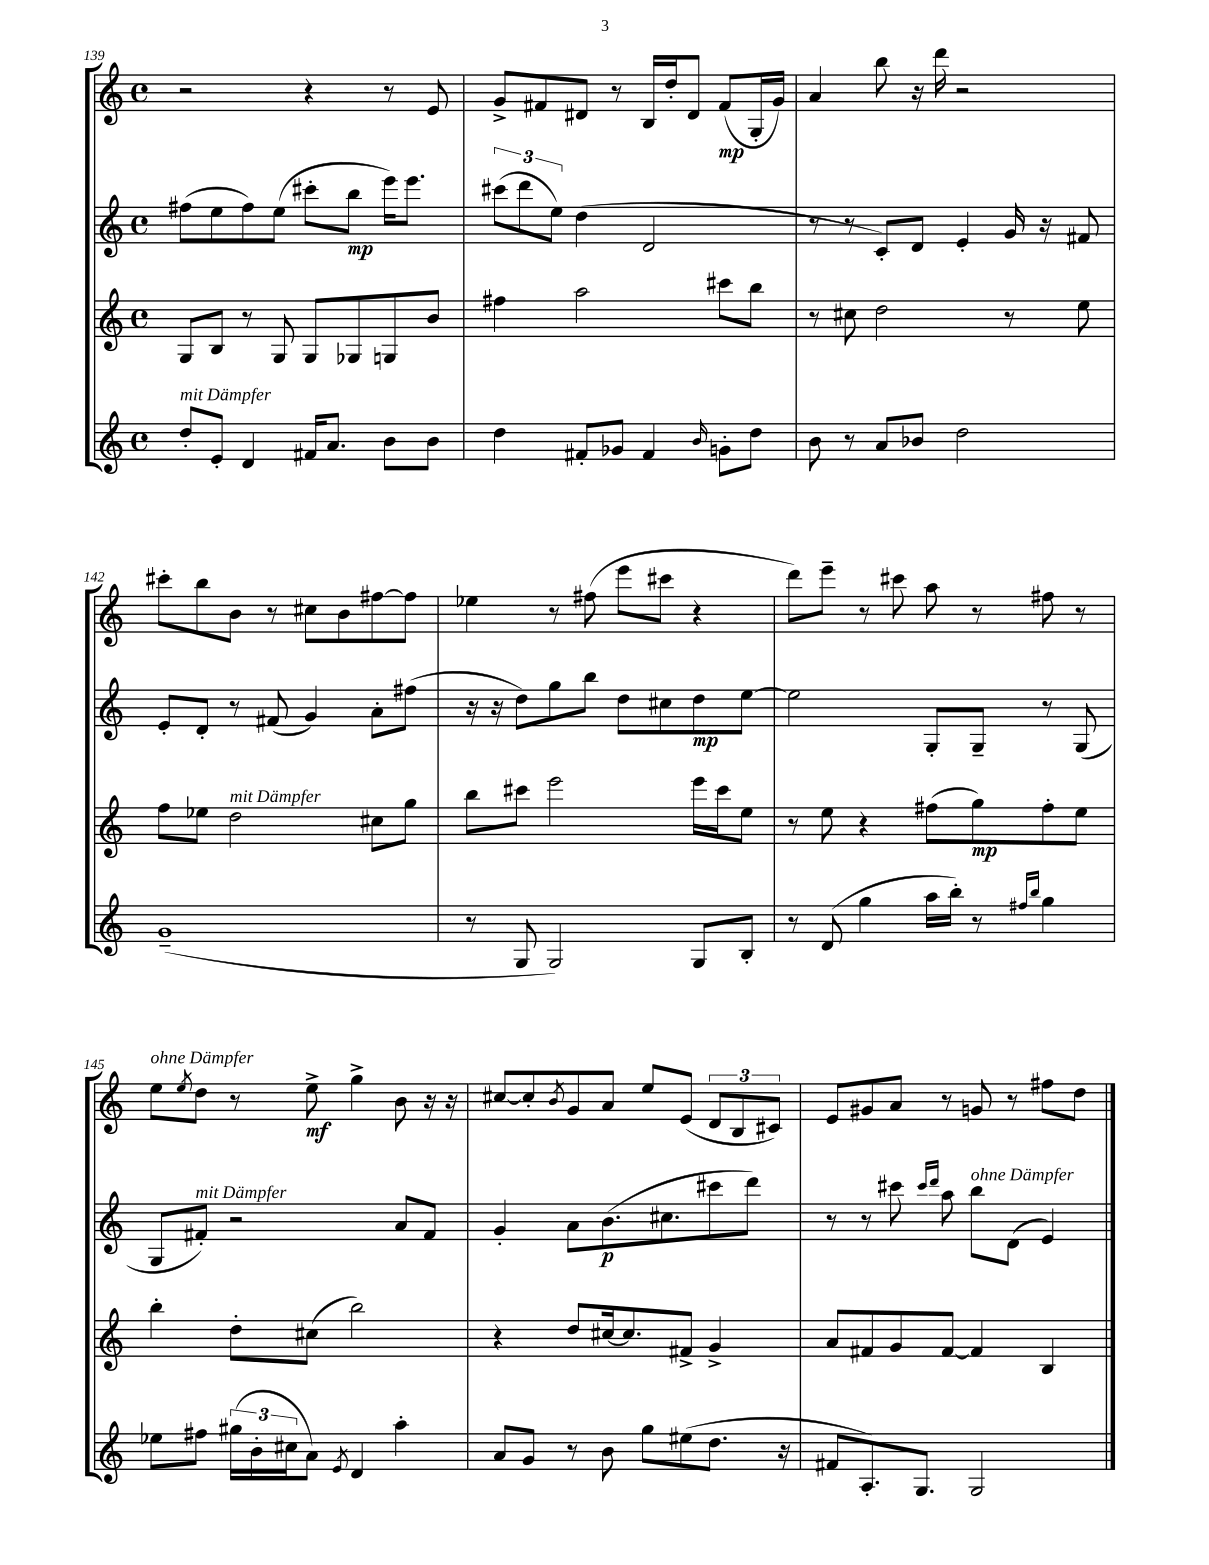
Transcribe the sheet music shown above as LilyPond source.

<<
\new StaffGroup <<
\new Staff = "s0" {
    \clef treble \key c \major \defaultTimeSignature \time 4/4
    r2 r4 r8 e'8 |
    g'8-> fis'8 dis'8 r8 b16 d''16-. dis'8 fis'8\mp( g16-. g'16) |
    a'4 b''8 r16 d'''16 r2 |
    cis'''8-. b''8 b'8 r8 cis''8 b'8 fis''8~ fis''8 |
    ees''4 r8 fis''8( e'''8 cis'''8 r4 |
    d'''8) e'''8-- r8 cis'''8 a''8 r8 fis''8 r8 |
    e''8^\markup { \italic "ohne Dämpfer" } \acciaccatura { e''8 } d''8 r8 e''8->\mf g''4-> b'8 r16 r16 |
    cis''8~ cis''8-. \acciaccatura { b'8 } g'8 a'8 e''8 e'8( \tuplet 3/2 { d'8 b8 cis'8) } |
    e'8 gis'8 a'8 r8 g'8 r8 fis''8 d''8 \bar "|." |
}
\new Staff = "s1" {
    \clef treble \key c \major \defaultTimeSignature \time 4/4
    fis''8( e''8 fis''8) e''8( cis'''8-. b''8\mp e'''16) e'''8. |
    \tuplet 3/2 { cis'''8( d'''8 e''8) } d''4( d'2 |
    r8 r8 c'8-.) d'8 e'4-. g'16 r16 fis'8 |
    e'8-. d'8-. r8 fis'8( g'4) a'8-. fis''8( |
    r16 r16 d''8) g''8 b''8 d''8 cis''8 d''8\mp e''8~ |
    e''2 g8-. g8-- r8 g8( |
    g8 fis'8-.^\markup { \italic "mit Dämpfer" }) r2 a'8 fis'8 |
    g'4-. a'8 b'8.\p( cis''8. cis'''8 d'''8) |
    r8 r8 cis'''8 \grace { cis'''16 d'''16 } a''8 b''8^\markup { \italic "ohne Dämpfer" } d'8( e'4) \bar "|." |
}
\new Staff = "s2" {
    \clef treble \key c \major \defaultTimeSignature \time 4/4
    g8 b8 r8 g8 g8 ges8 g8 b'8 |
    fis''4 a''2 cis'''8 b''8 |
    r8 cis''8 d''2 r8 e''8 |
    f''8 ees''8 d''2^\markup { \italic "mit Dämpfer" } cis''8 g''8 |
    b''8 cis'''8 e'''2 e'''16 cis'''16 e''8 |
    r8 e''8 r4 fis''8( g''8\mp) fis''8-. e''8 |
    b''4-. d''8-. cis''8( b''2) |
    r4 d''8 cis''16~ cis''8. fis'8-> g'4-> |
    a'8 fis'8 g'8 fis'8~ fis'4 b4 \bar "|." |
}
\new Staff = "s3" {
    \clef treble \key c \major \defaultTimeSignature \time 4/4
    d''8-.^\markup { \italic "mit Dämpfer" } e'8-. d'4 fis'16 a'8. b'8 b'8 |
    d''4 fis'8-. ges'8 fis'4 \grace { b'16 } g'8-. d''8 |
    b'8 r8 a'8 bes'8 d''2 |
    g'1--( |
    r8 g8 g2) g8 b8-. |
    r8 d'8( g''4 a''16 b''16-.) r8 \grace { fis''16 b''16 } g''4 |
    ees''8 fis''8 \tuplet 3/2 { gis''16( b'16-. cis''16 } a'8) \acciaccatura { e'8 } d'4 a''4-. |
    a'8 g'8 r8 b'8 g''8 eis''8( d''8. r16 |
    fis'8 a8.-.) g8. g2 \bar "|." |
}
>>
>>
\layout { \context { \Score currentBarNumber = #139 } }
